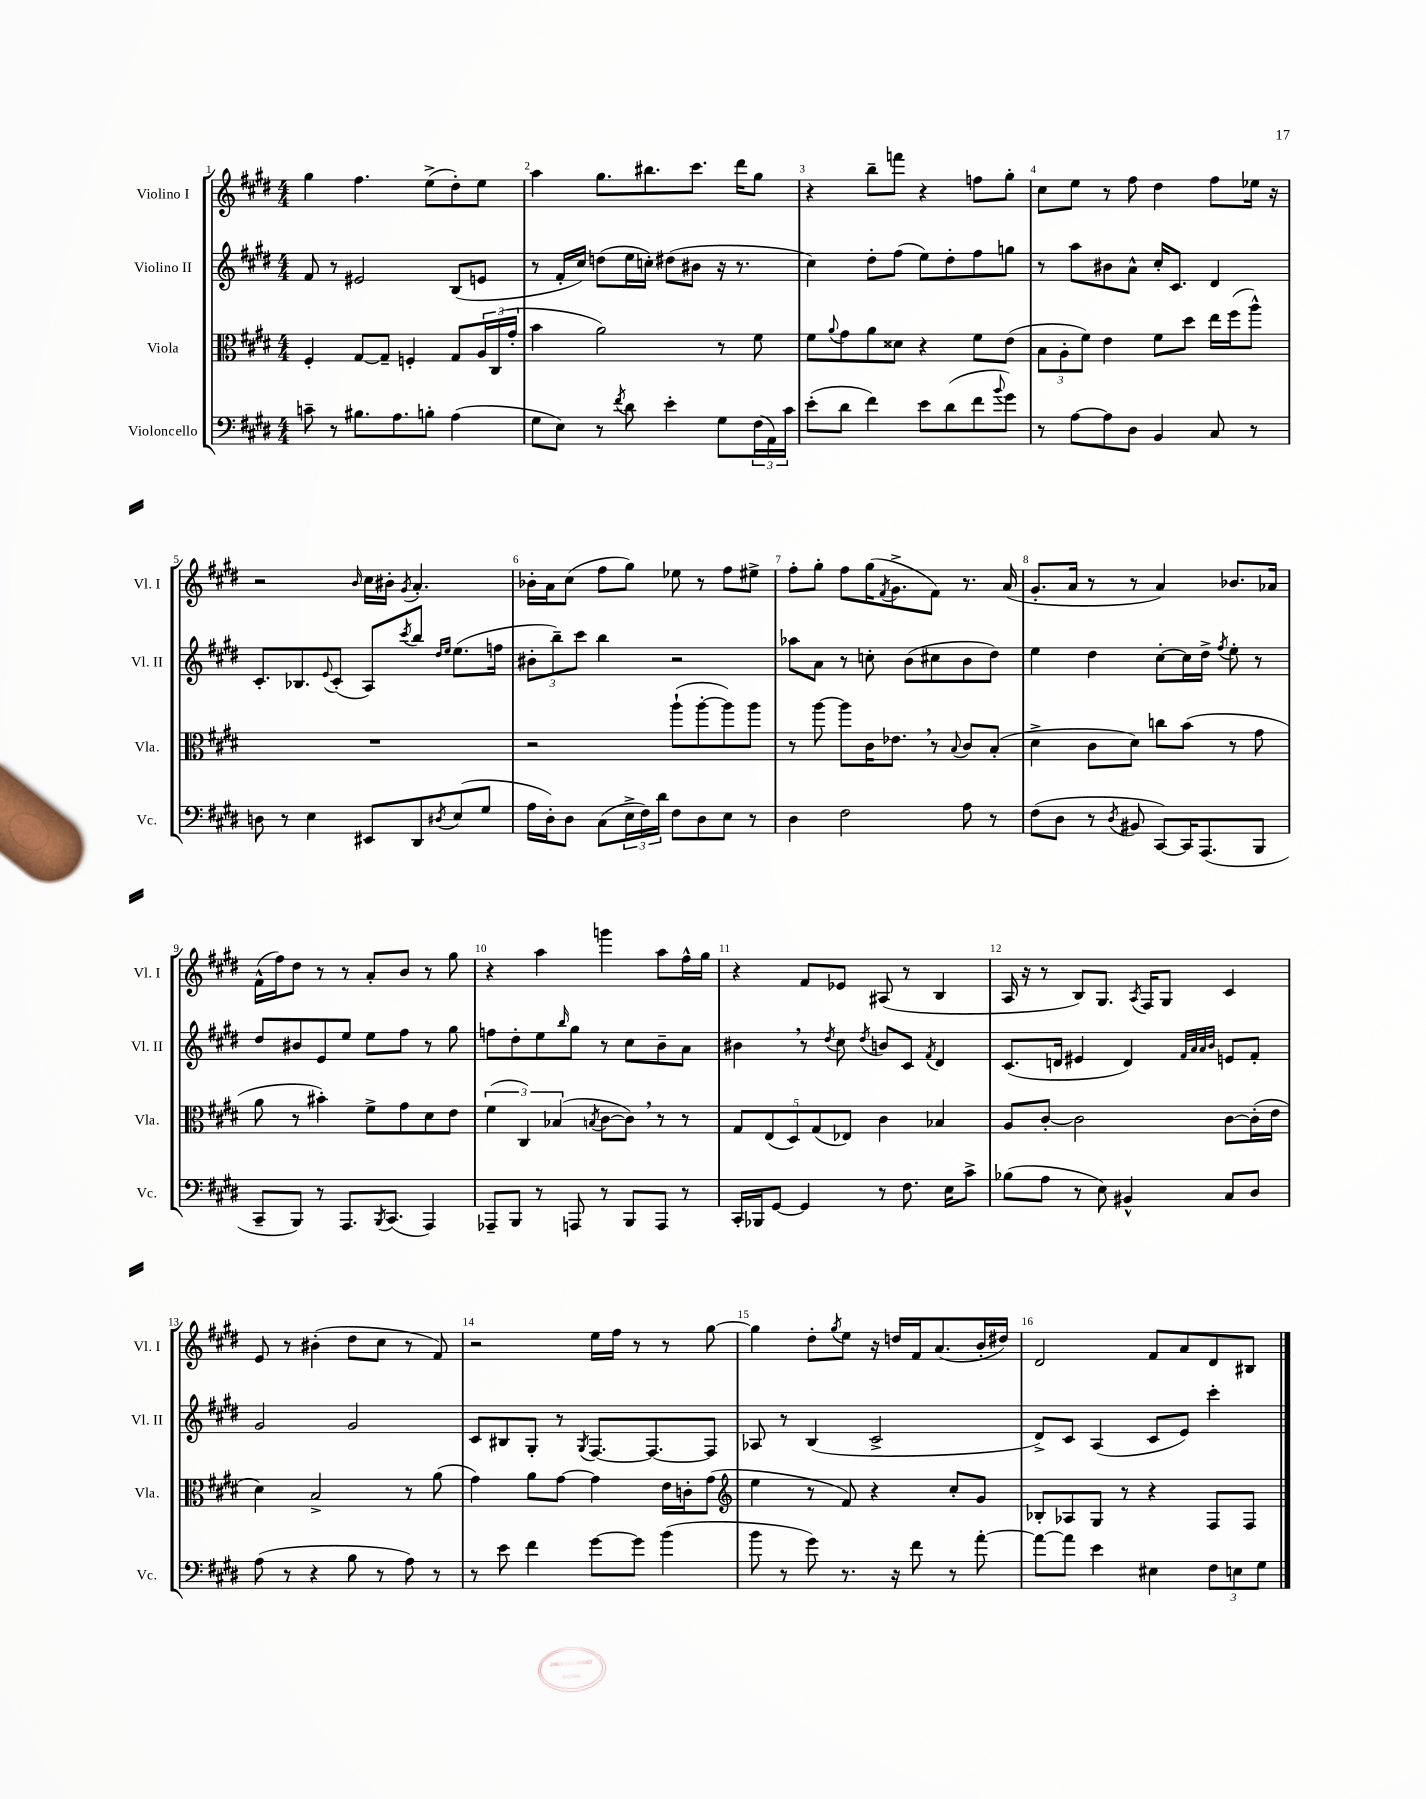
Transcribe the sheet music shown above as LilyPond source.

<<
\new StaffGroup <<
\new Staff = "s0" \with { instrumentName = "Violino I" shortInstrumentName = "Vl. I" } {
    \clef treble \key e \major \numericTimeSignature \time 4/4
    gis''4 fis''4. e''8->( dis''8-.) e''8 |
    a''4 gis''8. bis''8. cis'''8. dis'''16 gis''8 |
    r4 b''8-- f'''8 r4 f''8 gis''8-. |
    cis''8 e''8 r8 fis''8 dis''4 fis''8 ees''16 r16 |
    r2 \grace { b'16 } cis''16 bis'16-. \acciaccatura { gis'8 } a'4.-. |
    bes'16-. a'16 cis''8( fis''8 gis''8) ees''8 r8 fis''8 eis''8-> |
    fis''8-. gis''8-. fis''8 gis''16( \acciaccatura { fis'8 } gis'8.-> fis'8) r8. a'16( |
    gis'8.-. a'16 r8 r8 a'4) bes'8. aes'16 |
    fis'16-^( fis''16) dis''8 r8 r8 a'8-. b'8 r8 gis''8 |
    r4 a''4 g'''4 a''8 fis''16-^ gis''16 |
    r4 fis'8 ees'8 ais8( r8 b4 |
    a16 r16 r8 b8) gis8. \acciaccatura { a8 } fis16 gis8 cis'4 |
    e'8 r8 bis'4-.( dis''8 cis''8 r8 fis'8) |
    r2 e''16 fis''16 r8 r8 gis''8~ |
    gis''4 dis''8-. \acciaccatura { gis''8 } e''8 r16 d''16 fis'16 a'8.( b'16-. dis''16) |
    dis'2 fis'8 a'8 dis'8 bis8 \bar "|." |
}
\new Staff = "s1" \with { instrumentName = "Violino II" shortInstrumentName = "Vl. II" } {
    \clef treble \key e \major \numericTimeSignature \time 4/4
    fis'8 r8 eis'2 b8( e'8 |
    r8 fis'16-. cis''16) d''8( e''16 c''16-.) dis''8( bis'8 r16 r8. |
    cis''4) dis''8-. fis''8( e''8) dis''8-. fis''8 g''8 |
    r8 a''8 bis'8 a'8-^ cis''16-. cis'8. dis'4 |
    cis'8.-. bes8. \appoggiatura { e'8 } cis'8-.( a8) \acciaccatura { cis'''8 } b''8 \grace { dis''16 e''16 } e''8.( f''16 |
    \tuplet 3/2 { bis'8-. b''8--) cis'''8 } b''4 r2 |
    aes''8 a'8 r8 c''8-. b'8( cis''8 b'8 dis''8) |
    e''4 dis''4 cis''8~-. cis''16 dis''16-> \acciaccatura { fis''8 } e''8-. r8 |
    dis''8 bis'8 e'8 e''8 e''8 fis''8 r8 gis''8 |
    f''8 dis''8-. e''8 \grace { b''16 } gis''8 r8 cis''8 b'8-- a'8 |
    bis'4 \breathe r8 \acciaccatura { dis''8 } cis''8 \acciaccatura { dis''8 } b'8 cis'8 \acciaccatura { fis'8 } dis'4 |
    cis'8.( d'16 eis'4 d'4) \grace { fis'32 a'32 a'32 b'32 } e'8 fis'8-. |
    gis'2 gis'2 |
    cis'8 bis8 gis8-. r8 \acciaccatura { gis8 } fis8.~ fis8.~ fis8 |
    aes8 r8 b4( cis'2-> |
    dis'8->) cis'8 a4( cis'8 e'8) cis'''4-. \bar "|." |
}
\new Staff = "s2" \with { instrumentName = "Viola" shortInstrumentName = "Vla." } {
    \clef alto \key e \major \numericTimeSignature \time 4/4
    fis4-. gis8~ gis8-- f4-. gis8 \tuplet 3/2 { a16 cis16( gis'16-. } |
    b'4 a'2) r8 fis'8 |
    fis'8 \appoggiatura { a'8 } gis'8 a'8 disis'8 r4 fis'8 e'8( |
    \tuplet 3/2 { b8 a8-. fis'8) } e'4 fis'8 dis''8 e''16 fis''16( a''8-^) |
    R1 |
    r2 a''8-!( a''8~-. a''8) a''8 |
    r8 a''8~ a''8 cis'16 ees'8. \breathe r8 \appoggiatura { b8 } cis'8 b8-.( |
    dis'4-> cis'8 dis'8) c''8 b'8( r8 gis'8 |
    a'8 r8 bis'4-.) fis'8-> gis'8 dis'8 e'8 |
    \tuplet 3/2 { fis'4( cis4) bes4( } \acciaccatura { b8 } cis'8~ cis'8) \breathe r8 r8 |
    \tuplet 5/4 { gis8 e8( dis8) gis8( ees8) } cis'4 bes4 |
    a8 cis'8~-. cis'2 cis'8~ cis'16-.( e'16 |
    dis'4) b2-> r8 a'8( |
    gis'4) a'8 gis'8~ gis'4 e'16 c'16-. gis'8( |
    \clef treble e''4 r8 fis'8) r4 cis''8-. gis'8 |
    bes8-. aes8 gis8 r8 r4 fis8 fis8 \bar "|." |
}
\new Staff = "s3" \with { instrumentName = "Violoncello" shortInstrumentName = "Vc." } {
    \clef bass \key e \major \numericTimeSignature \time 4/4
    c'8-- r8 bis8. a8. b8-. a4( |
    gis8 e8) r8 \acciaccatura { fis'8 } dis'8 e'4-. gis8 \tuplet 3/2 { fis16( a,16) cis'16 } |
    e'8-.( dis'8 fis'4) e'8 dis'8( fis'8 \appoggiatura { b'8 } gis'8) |
    r8 a8~ a8 dis8 b,4 cis8 r8 |
    d8 r8 e4 eis,8 dis,8 \acciaccatura { dis8 } e8( gis8 |
    a16 dis16-.) dis8 cis8( \tuplet 3/2 { e16-> fis16) dis'16 } fis8 dis8 e8 r8 |
    dis4 fis2 a8 r8 |
    fis8( dis8 r8 \acciaccatura { dis8 } bis,8 cis,8~) cis,16 a,,8.( b,,8 |
    cis,8-- b,,8) r8 a,,8. \acciaccatura { b,,8 } cis,8.( a,,4) |
    aes,,8-- b,,8 r8 a,,8 r8 b,,8 a,,8 r8 |
    cis,16-. bes,,16 gis,8~ gis,4 r8 fis8. e16 cis'8-> |
    bes8( a8 r8 e8) bis,4-^ cis8 dis8 |
    a8( r8 r4 b8 r8 a8) r8 |
    r8 e'8 fis'4 gis'8~ gis'8 b'4( |
    b'8 r8 gis'8) r8. r16 fis'8 r8 a'8~-. |
    a'8~ a'8 e'4 eis4 \tuplet 3/2 { fis8 e8 gis8 } \bar "|." |
}
>>
>>
\layout { \context { \Score \override BarNumber.break-visibility = ##(#f #t #t) barNumberVisibility = #all-bar-numbers-visible } }
